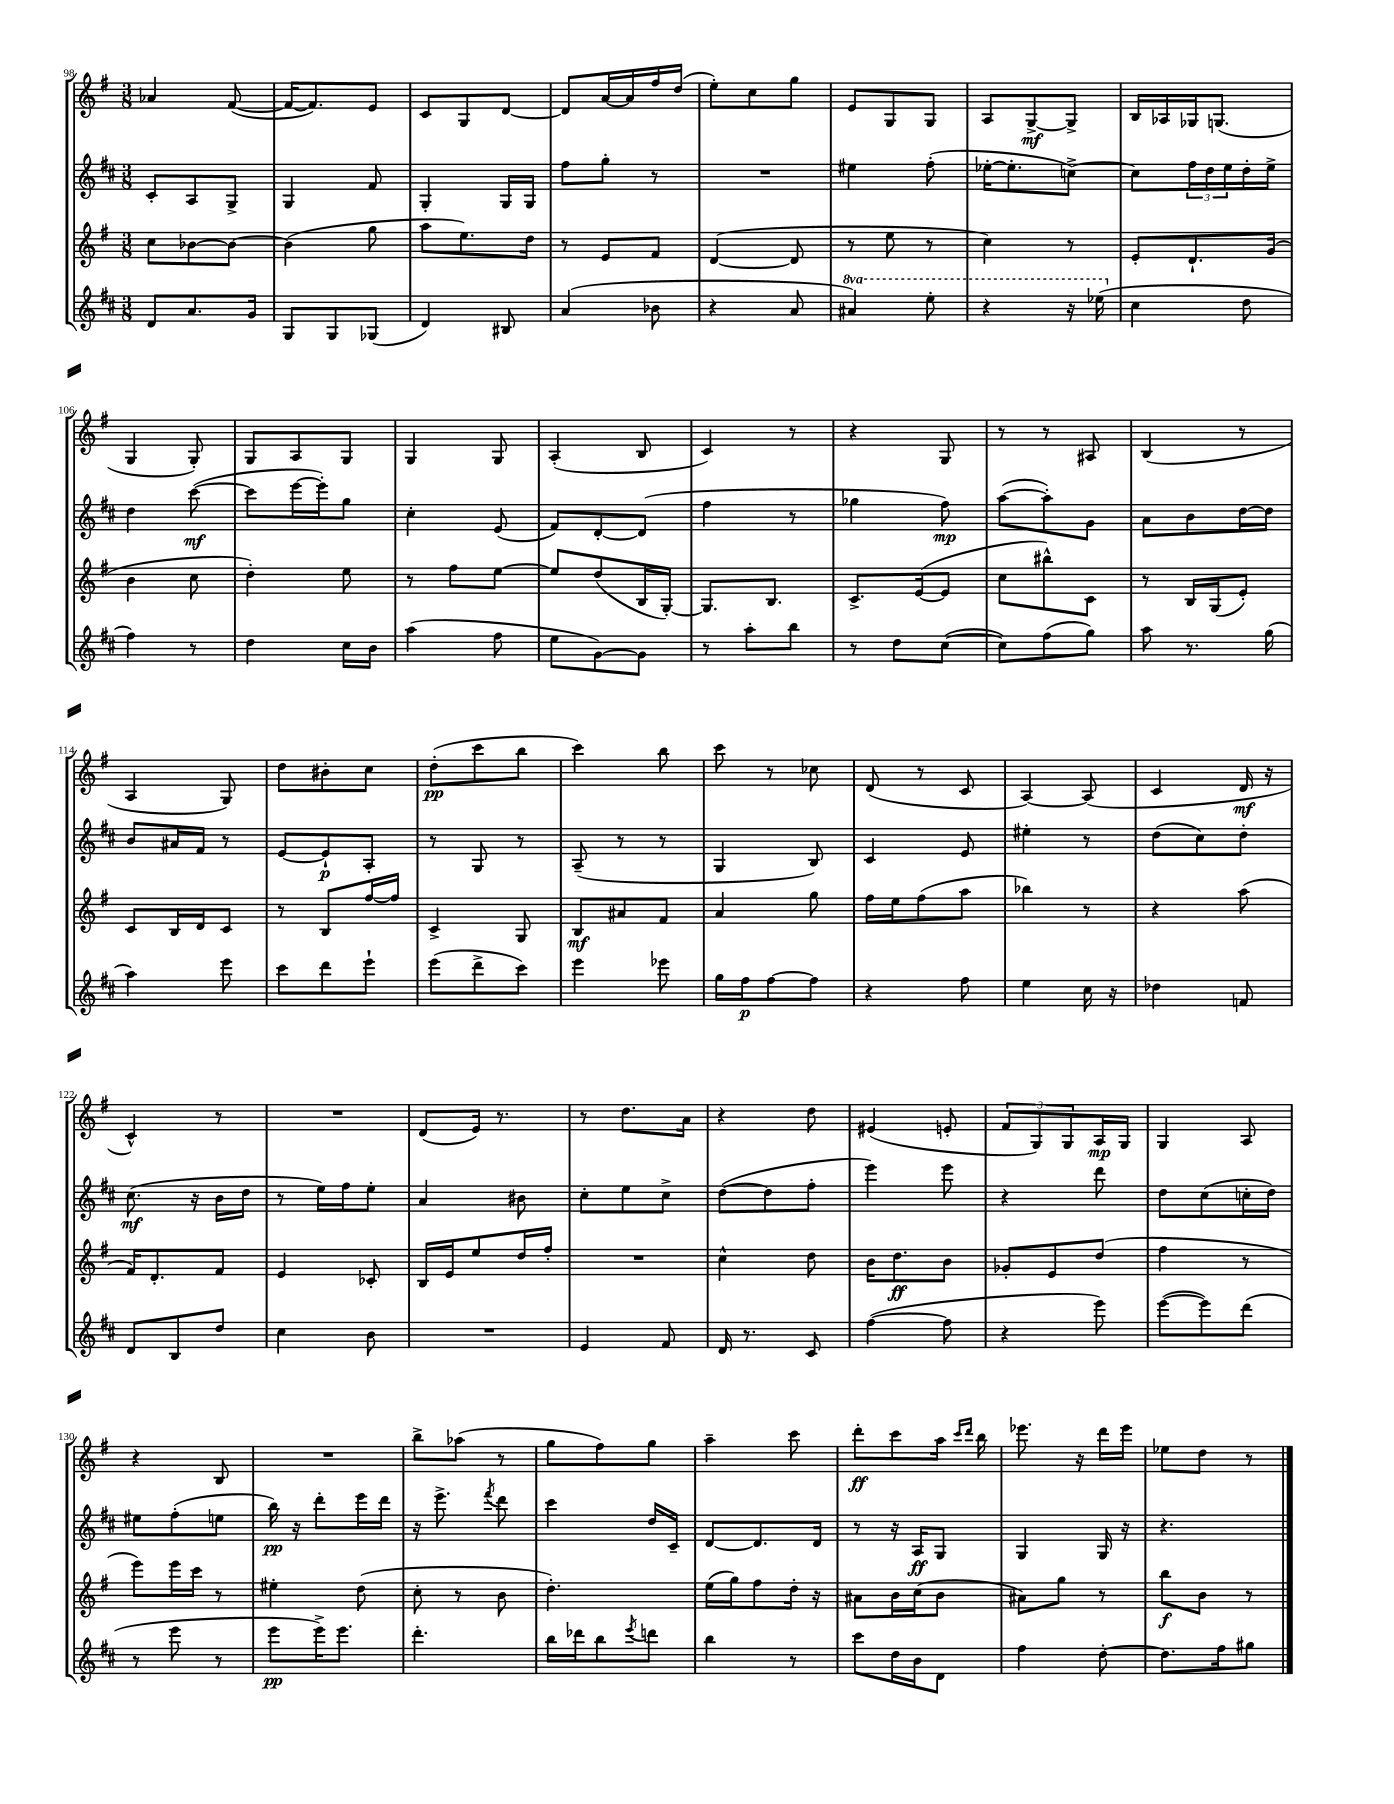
<<
\new StaffGroup <<
\new Staff = "s0" {
    \clef treble \key g \major \numericTimeSignature \time 3/8
    aes'4 fis'8~( |
    fis'16~ fis'8.) e'8 |
    c'8 g8 d'8~ |
    d'8 a'16~ a'16 fis''16 d''16( |
    e''8-.) c''8 g''8 |
    e'8 g8 g8 |
    a8 g8~->\mf g8-> |
    b16 aes16 ges16 g8.( |
    g4 g8-.) |
    g8 a8 g8 |
    g4 g8 |
    a4-.( b8 |
    c'4) r8 |
    r4 g8 |
    r8 r8 ais8 |
    b4( r8 |
    a4 g8) |
    d''8 bis'8-. c''8 |
    d''8-.\pp( c'''8 b''8 |
    c'''4) b''8 |
    c'''8 r8 ces''8 |
    d'8( r8 c'8 |
    a4~) a8( |
    c'4 d'16\mf r16 |
    c'4-^) r8 |
    R4. |
    d'8( e'16) r8. |
    r8 d''8. a'16 |
    r4 d''8 |
    eis'4( e'8-. |
    \tuplet 3/2 { fis'8 g8) g8 } a16\mp g16 |
    g4 a8 |
    r4 b8 |
    R4. |
    b''8-> aes''8( r8 |
    g''8 fis''8) g''8 |
    a''4-- c'''8 |
    d'''8-.\ff c'''8 a''16 \grace { c'''16 d'''16 } b''16 |
    ees'''8. r16 d'''16 ees'''16 |
    ees''8 d''8 r8 \bar "|." |
}
\new Staff = "s1" {
    \clef treble \key d \major \numericTimeSignature \time 3/8
    cis'8-. a8 g8-> |
    g4 fis'8 |
    g4-. g16 g16 |
    fis''8 g''8-. r8 |
    R4. |
    eis''4 fis''8-.( |
    ees''16~-. ees''8.-. c''8~->) |
    c''8 \tuplet 3/2 { fis''16 d''16 e''16 } d''16-. e''16-> |
    d''4 cis'''8~\mf( |
    cis'''8 e'''16~ e'''16-.) g''8 |
    cis''4-. e'8( |
    fis'8) d'8~-. d'8( |
    fis''4 r8 |
    ges''4 fis''8\mp) |
    a''8~( a''8-.) g'8 |
    a'8 b'8 d''16~ d''16 |
    b'8 ais'16 fis'16 r8 |
    e'8~ e'8-!\p a8-. |
    r8 g8 r8 |
    a8--( r8 r8 |
    g4 b8) |
    cis'4 e'8 |
    eis''4-. r8 |
    d''8( cis''8) d''8-. |
    cis''8.\mf( r16 b'16 d''16 |
    r8 e''16) fis''16 e''8-. |
    a'4 bis'8 |
    cis''8-. e''8 cis''8-> |
    d''8~( d''8 fis''8-. |
    e'''4) e'''8 |
    r4 d'''8 |
    d''8 cis''8( c''16-. d''16) |
    eis''8 fis''8-.( e''8 |
    b''16\pp) r16 d'''8-. e'''16 d'''16 |
    r16 e'''8.-> \acciaccatura { fis'''8 } d'''8 |
    cis'''4 d''16 cis'16-- |
    d'8~ d'8. d'16 |
    r8 r16 a16\ff g8 |
    g4 g16 r16 |
    r4. \bar "|." |
}
\new Staff = "s2" {
    \clef treble \key g \major \numericTimeSignature \time 3/8
    c''8 bes'8~ bes'8~ |
    bes'4( g''8 |
    a''8 e''8.) d''16 |
    r8 e'8 fis'8 |
    d'4~( d'8 |
    r8 e''8 r8 |
    c''4) r8 |
    e'8-. d'8.-! g'16( |
    b'4 c''8 |
    d''4-.) e''8 |
    r8 fis''8 e''8~ |
    e''8 d''8( b16 g16~-.) |
    g8. b8. |
    c'8.-> e'16~( e'8 |
    c''8 bis''8-^) c'8 |
    r8 b16 g16( e'8-.) |
    c'8 b16 d'16 c'8 |
    r8 b8 fis''16~ fis''16 |
    c'4-> g8 |
    b8\mf ais'8 fis'8 |
    a'4 g''8 |
    fis''16 e''16 fis''8( a''8 |
    bes''4) r8 |
    r4 a''8( |
    fis'16) d'8.-. fis'8 |
    e'4 ces'8-. |
    b16 e'16 e''8 d''16 fis''16-. |
    R4. |
    c''4-^ d''8 |
    b'16 d''8.\ff b'8 |
    ges'8-. e'8 d''8( |
    fis''4 r8 |
    e'''8) e'''16 c'''16 r8 |
    eis''4-. d''8( |
    c''8-. r8 b'8 |
    d''4.-.) |
    e''16( g''16) fis''8 d''16-. r16 |
    ais'8 b'16 c''16( b'8 |
    ais'8) g''8 r8 |
    b''8\f b'8 r8 \bar "|." |
}
\new Staff = "s3" {
    \clef treble \key d \major \numericTimeSignature \time 3/8 \set Staff.ottavationMarkups = #ottavation-simple-ordinals
    d'8 a'8. g'16 |
    g8 g8 ges8( |
    d'4) bis8 |
    a'4( bes'8 |
    r4 a'8 |
    \ottava #1 ais''4) e'''8-. |
    r4 r16 ees'''16( \ottava #0 |
    cis''4 d''8 |
    fis''4) r8 |
    d''4 cis''16 b'16 |
    a''4( fis''8 |
    e''8 g'8~) g'8 |
    r8 a''8-. b''8 |
    r8 d''8 cis''8~( |
    cis''8) fis''8( g''8) |
    a''8 r8. g''16( |
    a''4) e'''8 |
    cis'''8 d'''8 e'''8-! |
    e'''8( d'''8-> cis'''8) |
    e'''4 ees'''8 |
    g''16 fis''16\p fis''8~ fis''8 |
    r4 fis''8 |
    e''4 cis''16 r16 |
    des''4 f'8 |
    d'8 b8 d''8 |
    cis''4 b'8 |
    R4. |
    e'4 fis'8 |
    d'16 r8. cis'8 |
    fis''4~( fis''8 |
    r4 e'''8) |
    e'''8~( e'''8) d'''8( |
    r8 e'''8 r8 |
    e'''8\pp e'''16->) e'''8. |
    d'''4.-. |
    b''16 des'''16 b''8 \acciaccatura { e'''8 } d'''8 |
    b''4 r8 |
    cis'''8 d''16 b'16 d'8 |
    fis''4 d''8~-. |
    d''8. fis''16 gis''8 \bar "|." |
}
>>
>>
\layout { \context { \Score currentBarNumber = #98 } }
